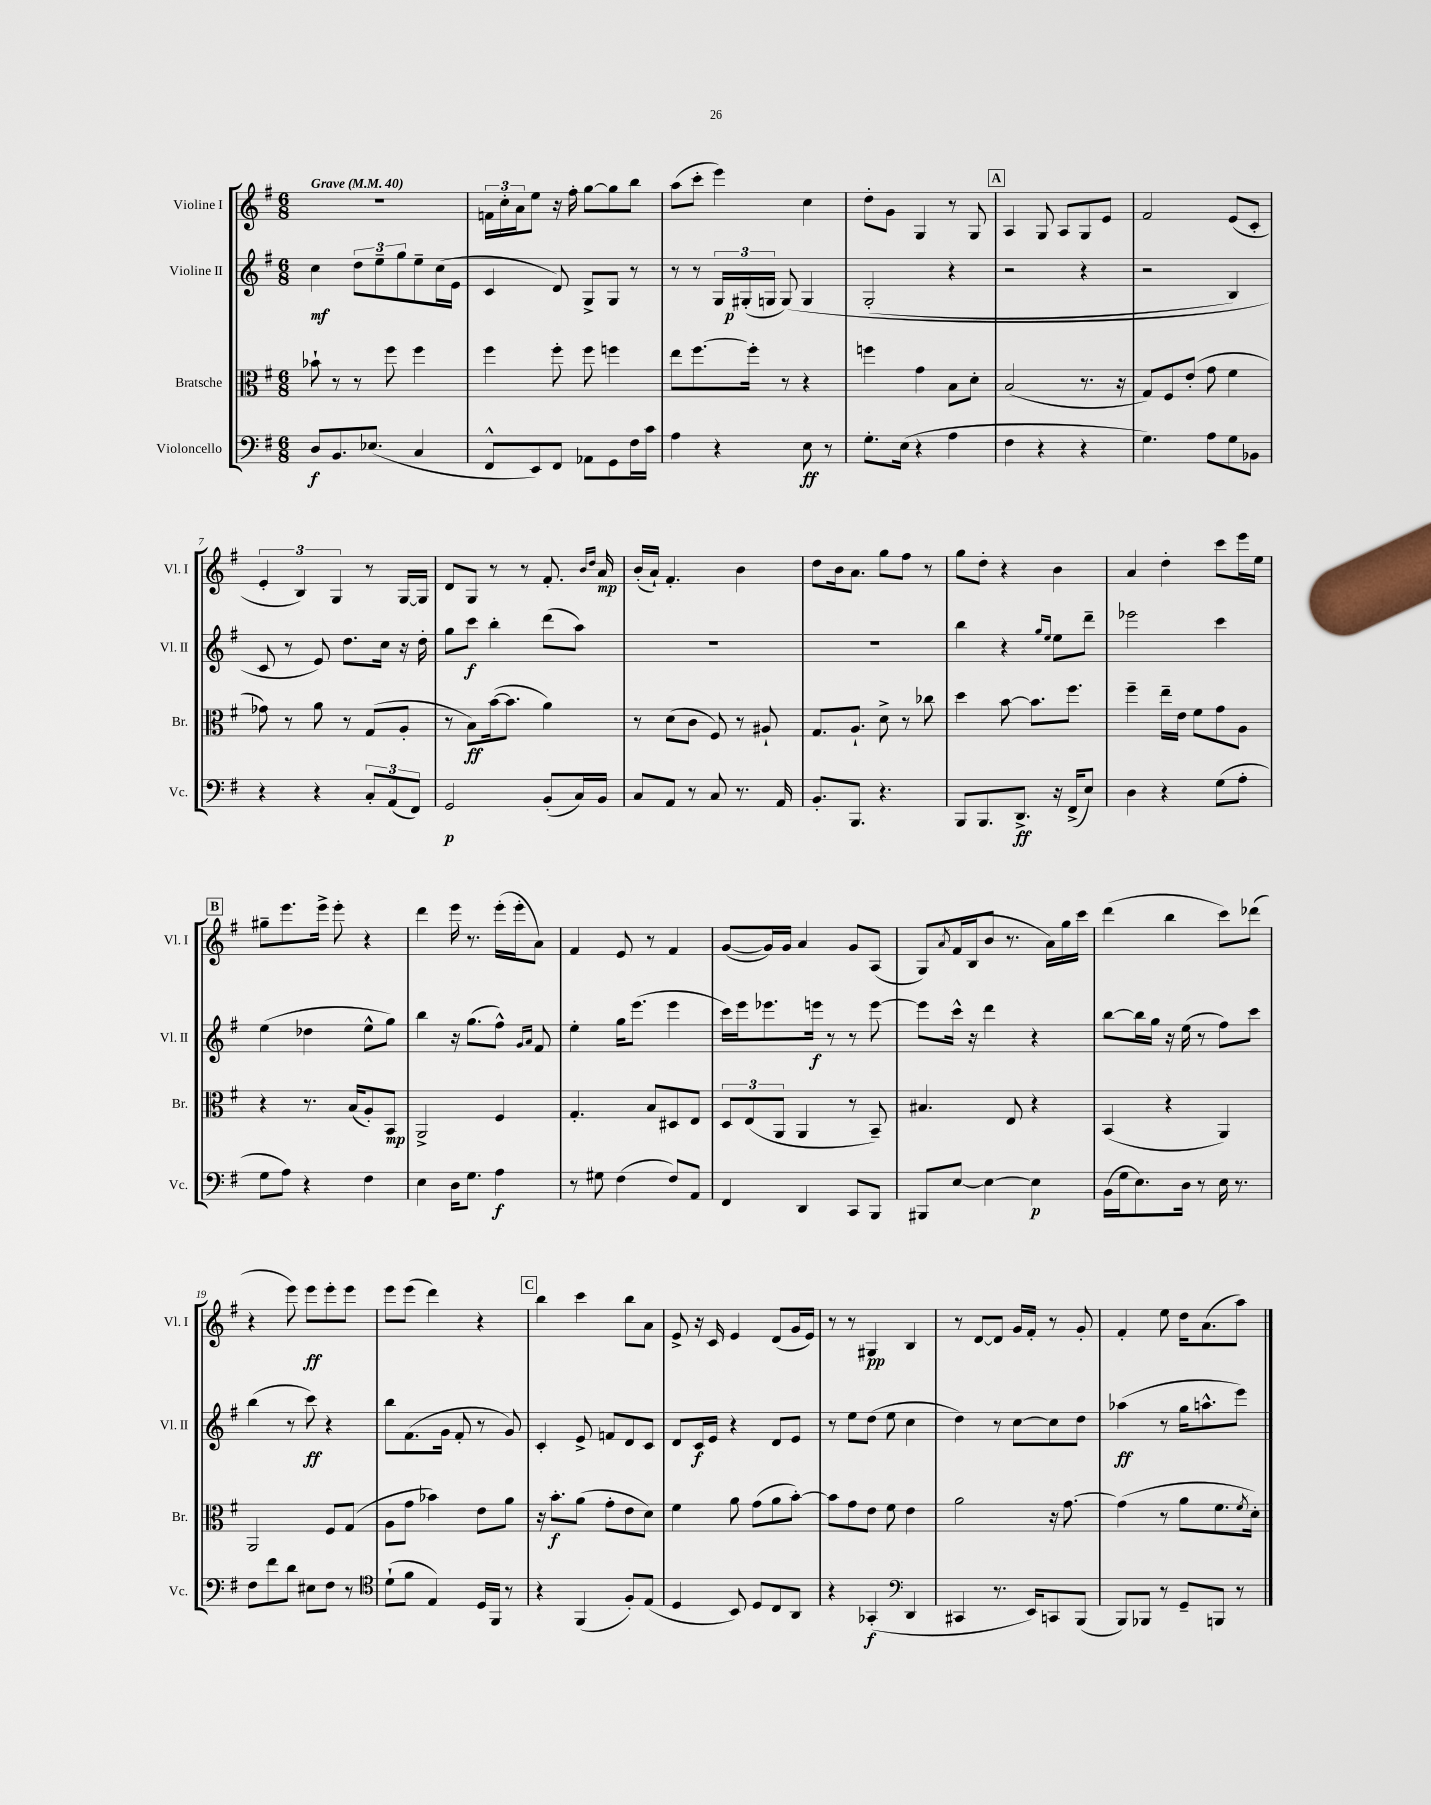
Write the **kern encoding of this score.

**kern	**dynam	**kern	**dynam	**kern	**dynam	**kern	**dynam
*part4	*part4	*part3	*part3	*part2	*part2	*part1	*part1
*staff4	*staff4	*staff3	*staff3	*staff2	*staff2	*staff1	*staff1
*I"Violoncello	*	*I"Bratsche	*	*I"Violine II	*	*I"Violine I	*
*I'Vc.	*	*I'Br.	*	*I'Vl. II	*	*I'Vl. I	*
*clefF4	*	*clefC3	*	*clefG2	*	*clefG2	*
*k[f#]	*	*k[f#]	*	*k[f#]	*	*k[f#]	*
*M6/8	*	*M6/8	*	*M6/8	*	*M6/8	*
*MM40	*	*MM40	*	*MM40	*	*MM40	*
=1	=1	=1	=1	=1	=1	=1	=1
!	!	!	!	!	!	!LO:TX:a:B:t=Grave	!
8D/L	f	8b-X`\	.	4cc\	mf	2.r	.
8.BB/	.	8r	.	.	.	.	.
.	.	8r	.	12dd\L	.	.	.
(8.E-X/J	.	.	.	.	.	.	.
.	.	.	.	12ee~\	.	.	.
.	.	8ff#\	.	.	.	.	.
.	.	.	.	12gg\	.	.	.
4C/	.	4ff#\	.	8ee~\	.	.	.
.	.	.	.	(16cc\L	.	.	.
.	.	.	.	16e\JJ	.	.	.
=2	=2	=2	=2	=2	=2	=2	=2
8FF#^^/L	.	4ff#\	.	4c/	.	24fn\LL	.
.	.	.	.	.	.	24cc'\	.
.	.	.	.	.	.	24a\J	.
8EE/)	.	.	.	.	.	8ee\J	.
8FF#/J	.	8ff#'\	.	8d/)	.	16r	.
.	.	.	.	.	.	16ff#'\	.
8AA-X\L	.	8ff#\	.	8G^/L	.	[8gg\L	.
8GG\	.	4ffn\	.	8G/J	.	8gg\]	.
16F#\L	.	.	.	8r	.	8bb\J	.
16c\JJ	.	.	.	.	.	.	.
=3	=3	=3	=3	=3	=3	=3	=3
4A\	.	8ee\L	.	8r	.	(8aa\L	.
.	.	[8.ff#\	.	8r	.	8ccc'\J	.
4r	.	.	.	24G/LL	.	4eee\)	.
.	.	.	.	(24G#X'/	p	.	.
.	.	16ff#'\Jk]	.	.	.	.	.
.	.	.	.	24Gn/JJ	.	.	.
.	.	8r	.	(8G/)	.	.	.
8E\	ff	4r	.	4G/	.	4cc\	.
8r	.	.	.	.	.	.	.
=4	=4	=4	=4	=4	=4	=4	=4
8.G'\L	.	4ffn\	.	(2G'/	.	8dd'\L	.
.	.	.	.	.	.	8g\J	.
(16E\Jk	.	.	.	.	.	.	.
4r	.	4g\	.	.	.	4G/	.
4A\	.	8B\L	.	4r	.	8r	.
.	.	8d'\J	.	.	.	8G/	.
!!LO:REH:place=s1:t=A
=5	=5	=5	=5	=5	=5	=5	=5
4F#\	.	(2B/	.	2r	.	4A/	.
4r	.	.	.	.	.	8G/	.
.	.	.	.	.	.	8A/L	.
4r	.	8.r	.	4r	.	8G/	.
.	.	.	.	.	.	8e/J	.
.	.	16r	.	.	.	.	.
=6	=6	=6	=6	=6	=6	=6	=6
4.G\)	.	8G/L)	.	2r	.	2f#/	.
.	.	8F#/	.	.	.	.	.
.	.	(8e'/J	.	.	.	.	.
8A\L	.	8g\	.	.	.	.	.
8G\	.	4f#\	.	4B/)	.	(8e/L	.
8BB-X\J	.	.	.	.	.	8c'/J	.
!!LO:LB:g=z
=7	=7	=7	=7	=7	=7	=7	=7
4r	.	8g-X\)	.	8c/	.	6e'/	.
.	.	8r	.	8r	.	.	.
.	.	.	.	.	.	6B/)	.
4r	.	8a\	.	8e/)	.	.	.
.	.	.	.	.	.	6G/	.
.	.	8r	.	8.dd\L	.	.	.
12C'/L	.	(8G/L	.	.	.	8r	.
.	.	.	.	16cc\Jk	.	.	.
(12AA/	.	.	.	.	.	.	.
.	.	8A'/J	.	16r	.	[16G/LL	.
12FF#/J)	.	.	.	.	.	.	.
.	.	.	.	16dd'\	.	16G/JJ]	.
=8	=8	=8	=8	=8	=8	=8	=8
2GG/	p	8r	.	8gg\L	.	8d/L	.
.	.	8B\L)	ff	8ccc\J	f	8G/J	.
.	.	([16b\k	.	4bb'\	.	8r	.
.	.	8.b\J]	.	.	.	.	.
.	.	.	.	.	.	8r	.
(8BB'/L	.	4a\)	.	(8ddd\L	.	8.f#'/	.
16C/L)	.	.	.	8aa\J)	.	.	.
.	.	.	.	.	.	16qqb/LL	.
.	.	.	.	.	.	16qqdd/JJ	.
16BB/JJ	.	.	.	.	.	16a/	mp
=9	=9	=9	=9	=9	=9	=9	=9
8C/L	.	8r	.	2.r	.	(16b'/LL	.
.	.	.	.	.	.	16a`/JJ)	.
8AA/J	.	(8d\L	.	.	.	4.f#'/	.
8r	.	8c\J	.	.	.	.	.
8C/	.	8F#/)	.	.	.	.	.
8.r	.	8r	.	.	.	4b\	.
.	.	8A#X`/	.	.	.	.	.
16AA/	.	.	.	.	.	.	.
=10	=10	=10	=10	=10	=10	=10	=10
8.BB'/L	.	8.G/L	.	2.r	.	8dd\L	.
.	.	.	.	.	.	16b\k	.
8.BBB/J	.	8.A`/J	.	.	.	8.a\J	.
4.r	.	8d^\	.	.	.	8gg\L	.
.	.	8r	.	.	.	8ff#\J	.
.	.	8cc-X\	.	.	.	8r	.
=11	=11	=11	=11	=11	=11	=11	=11
8BBB/L	.	4dd\	.	4bb\	.	8gg\L	.
8.BBB/	.	.	.	.	.	8dd'\J	.
.	.	[8b\	.	4r	.	4r	.
8.DD^/J	ff	.	.	.	.	.	.
.	.	8.b\L]	.	.	.	.	.
.	.	.	.	16qqgg/LL	.	.	.
.	.	.	.	16qqee/JJ	.	.	.
16r	.	.	.	8ee\L	.	4b\	.
(16FF#^/KL	.	8.ff#\J	.	.	.	.	.
8E/J)	.	.	.	8ddd~\J	.	.	.
=12	=12	=12	=12	=12	=12	=12	=12
4D\	.	4ff#~\	.	2eee-X\	.	4a/	.
4r	.	16ee~\LL	.	.	.	4dd'\	.
.	.	16e\JJ	.	.	.	.	.
.	.	8f#\L	.	.	.	.	.
(8G\L	.	8g\	.	4ccc\	.	8ccc\L	.
8A'\J	.	8A\J	.	.	.	16eee\L	.
.	.	.	.	.	.	16ee\JJ	.
!!LO:LB:g=z
!!LO:REH:place=s1:t=B
=13	=13	=13	=13	=13	=13	=13	=13
8G\L	.	4r	.	(4ee\	.	8gg#X~\L	.
8A\J)	.	.	.	.	.	8.eee\	.
4r	.	8.r	.	4dd-X\	.	.	.
.	.	.	.	.	.	16eee^\Jk	.
.	.	.	.	.	.	8eee'\	.
.	.	(16B/KL	.	.	.	.	.
4F#\	.	8A'/)	.	8ee^^\L	.	4r	.
.	.	8BB/J	mp	8gg\J)	.	.	.
=14	=14	=14	=14	=14	=14	=14	=14
4E\	.	2AA^/	.	4bb\	.	4ddd\	.
16D\KL	.	.	.	16r	.	16eee\	.
8.G\J	.	.	.	(8.gg\L	.	8.r	.
4A\	f	4F#/	.	8ff#^^\J)	.	(16eee'\LL	.
.	.	.	.	.	.	16eee'\J	.
.	.	.	.	16qqg/LL	.	.	.
.	.	.	.	16qqa/JJ	.	.	.
.	.	.	.	8f#/	.	8a\J)	.
=15	=15	=15	=15	=15	=15	=15	=15
8r	.	4.G'/	.	4ee'\	.	4f#/	.
8G#X\	.	.	.	.	.	.	.
(4F#\	.	.	.	16gg\KL	.	8e/	.
.	.	.	.	(8.eee\J	.	.	.
.	.	8B/L	.	.	.	8r	.
8F#/L)	.	8D#X/	.	4eee\	.	4f#/	.
8AA/J	.	8E/J	.	.	.	.	.
=16	=16	=16	=16	=16	=16	=16	=16
4FF#/	.	12D/L	.	16ccc\LL)	.	([8g/L	.
.	.	.	.	16eee\J	.	.	.
.	.	(12E/	.	.	.	.	.
.	.	.	.	8.eee-X\	.	16g/L])	.
.	.	12AA/J	.	.	.	.	.
.	.	.	.	.	.	16g/JJ	.
4DD/	.	4AA/	.	.	.	4a/	.
.	.	.	.	16eeen\Jk	f	.	.
.	.	.	.	8r	.	.	.
8CC/L	.	8r	.	8r	.	8g/L	.
8BBB/J	.	8BB~/)	.	[8eee\	.	(8A/J	.
=17	=17	=17	=17	=17	=17	=17	=17
8BBB#X/L	.	4.B#X/	.	8eee\L]	.	8G/L)	.
.	.	.	.	.	.	8qa/	.
[8E/J	.	.	.	16ccc^^\Jk	.	(16f#/L	.
.	.	.	.	16r	.	16B/J	.
4E\_	.	.	.	4ddd\	.	8b/J	.
.	.	8E/	.	.	.	8.r	.
4E\]	p	4r	.	4r	.	.	.
.	.	.	.	.	.	16a\LL)	.
.	.	.	.	.	.	16gg\	.
.	.	.	.	.	.	16ccc\JJ	.
=18	=18	=18	=18	=18	=18	=18	=18
(16BB\LL	.	(4BB/	.	[8bb\L	.	(4ddd\	.
16G\J	.	.	.	.	.	.	.
8.E\)	.	.	.	16bb\L]	.	.	.
.	.	.	.	16gg\JJ	.	.	.
.	.	4r	.	16r	.	4bb\	.
16D\Jk	.	.	.	(16ee\	.	.	.
8r	.	.	.	8r	.	.	.
16E\	.	4AA/)	.	8ff#\L)	.	8ccc\L)	.
8.r	.	.	.	.	.	.	.
.	.	.	.	8ccc\J	.	(8ddd-X\J	.
!!LO:LB:g=z
=19	=19	=19	=19	=19	=19	=19	=19
8F#\L	.	2AA/	.	(4bb\	.	4r	.
8f#\	.	.	.	.	.	.	.
8d\J	.	.	.	8r	.	8eee\)	.
8E#X\L	.	.	.	8ccc\)	ff	8eee\L	ff
8F#\J	.	8F#/L	.	4r	.	8eee'\	.
8r	.	(8G/J	.	.	.	8eee\J	.
=20	=20	=20	=20	=20	=20	=20	=20
*clefC4	*	*	*	*	*	*	*
(8d`\L	.	8A\L	.	8bb\L	.	8eee\L	.
8f#\J	.	8g\J	.	(8.f#\	.	(8eee\J	.
4E/)	.	4b-X\)	.	.	.	4ddd\)	.
.	.	.	.	16g\Jk	.	.	.
.	.	.	.	8f#'/	.	.	.
16D/LL	.	8e\L	.	8r	.	4r	.
16FF#/JJ	.	.	.	.	.	.	.
8r	.	8a\J	.	8g/)	.	.	.
!!LO:REH:place=s1:t=C
=21	=21	=21	=21	=21	=21	=21	=21
4r	.	16r	.	4c'/	.	4bb\	.
.	.	8.b'\L	f	.	.	.	.
(4FF#/	.	(8a\J	.	8e^/	.	4ccc\	.
.	.	8g'\L	.	8fn/L	.	.	.
8F#'/L)	.	8e\	.	8d/	.	8bb\L	.
(8E/J	.	8d\J)	.	8c/J	.	8a\J	.
=22	=22	=22	=22	=22	=22	=22	=22
4D/	.	4f#\	.	8d/L	.	8e^/	.
.	.	.	.	16c/L	f	16r	.
.	.	.	.	16e/JJ	.	16c/	.
8BB/)	.	8a\	.	4r	.	4e/	.
8D/L	.	(8g\L	.	.	.	.	.
8C/	.	8a\	.	8d/L	.	(8d/L	.
8AA/J	.	[8b'\J)	.	8e/J	.	16g/L	.
.	.	.	.	.	.	16e/JJ)	.
=23	=23	=23	=23	=23	=23	=23	=23
4r	.	8b\L]	.	8r	.	8r	.
.	.	8g\	.	8ee\L	.	8r	.
(4GG-X'/	f	8e\J	.	(8dd\J	.	4G#X/	pp
.	.	8f#\	.	8ee\	.	.	.
*clefF4	*	*	*	*	*	*	*
4DD/	.	4e\	.	4cc\	.	4B/	.
=24	=24	=24	=24	=24	=24	=24	=24
4CC#X/	.	2a\	.	4dd\)	.	8r	.
.	.	.	.	.	.	[8d/L	.
8.r	.	.	.	8r	.	8d/J]	.
.	.	.	.	[8cc\L	.	16g/LL	.
16EE/KL)	.	.	.	.	.	16f#'/JJ	.
8CCn/	.	16r	.	8cc\]	.	8r	.
.	.	[8.g\	.	.	.	.	.
(8BBB/J	.	.	.	8dd\J	.	8g'/	.
=25	=25	=25	=25	=25	=25	=25	=25
8BBB/L)	.	(4g\]	.	(4aa-X\	ff	4f#'/	.
8BBB-X/J	.	.	.	.	.	.	.
8r	.	8r	.	8r	.	8ee\	.
8GG~/L	.	8a\L	.	16gg\KL	.	16dd\KL	.
.	.	.	.	8.aan^^\	.	(8.a\	.
8BBBn/J	.	8.f#\	.	.	.	.	.
8r	.	.	.	8eee\J)	.	8aa\J)	.
.	.	8qf#/	.	.	.	.	.
.	.	16d'\Jk)	.	.	.	.	.
==	==	==	==	==	==	==	==
*-	*-	*-	*-	*-	*-	*-	*-
